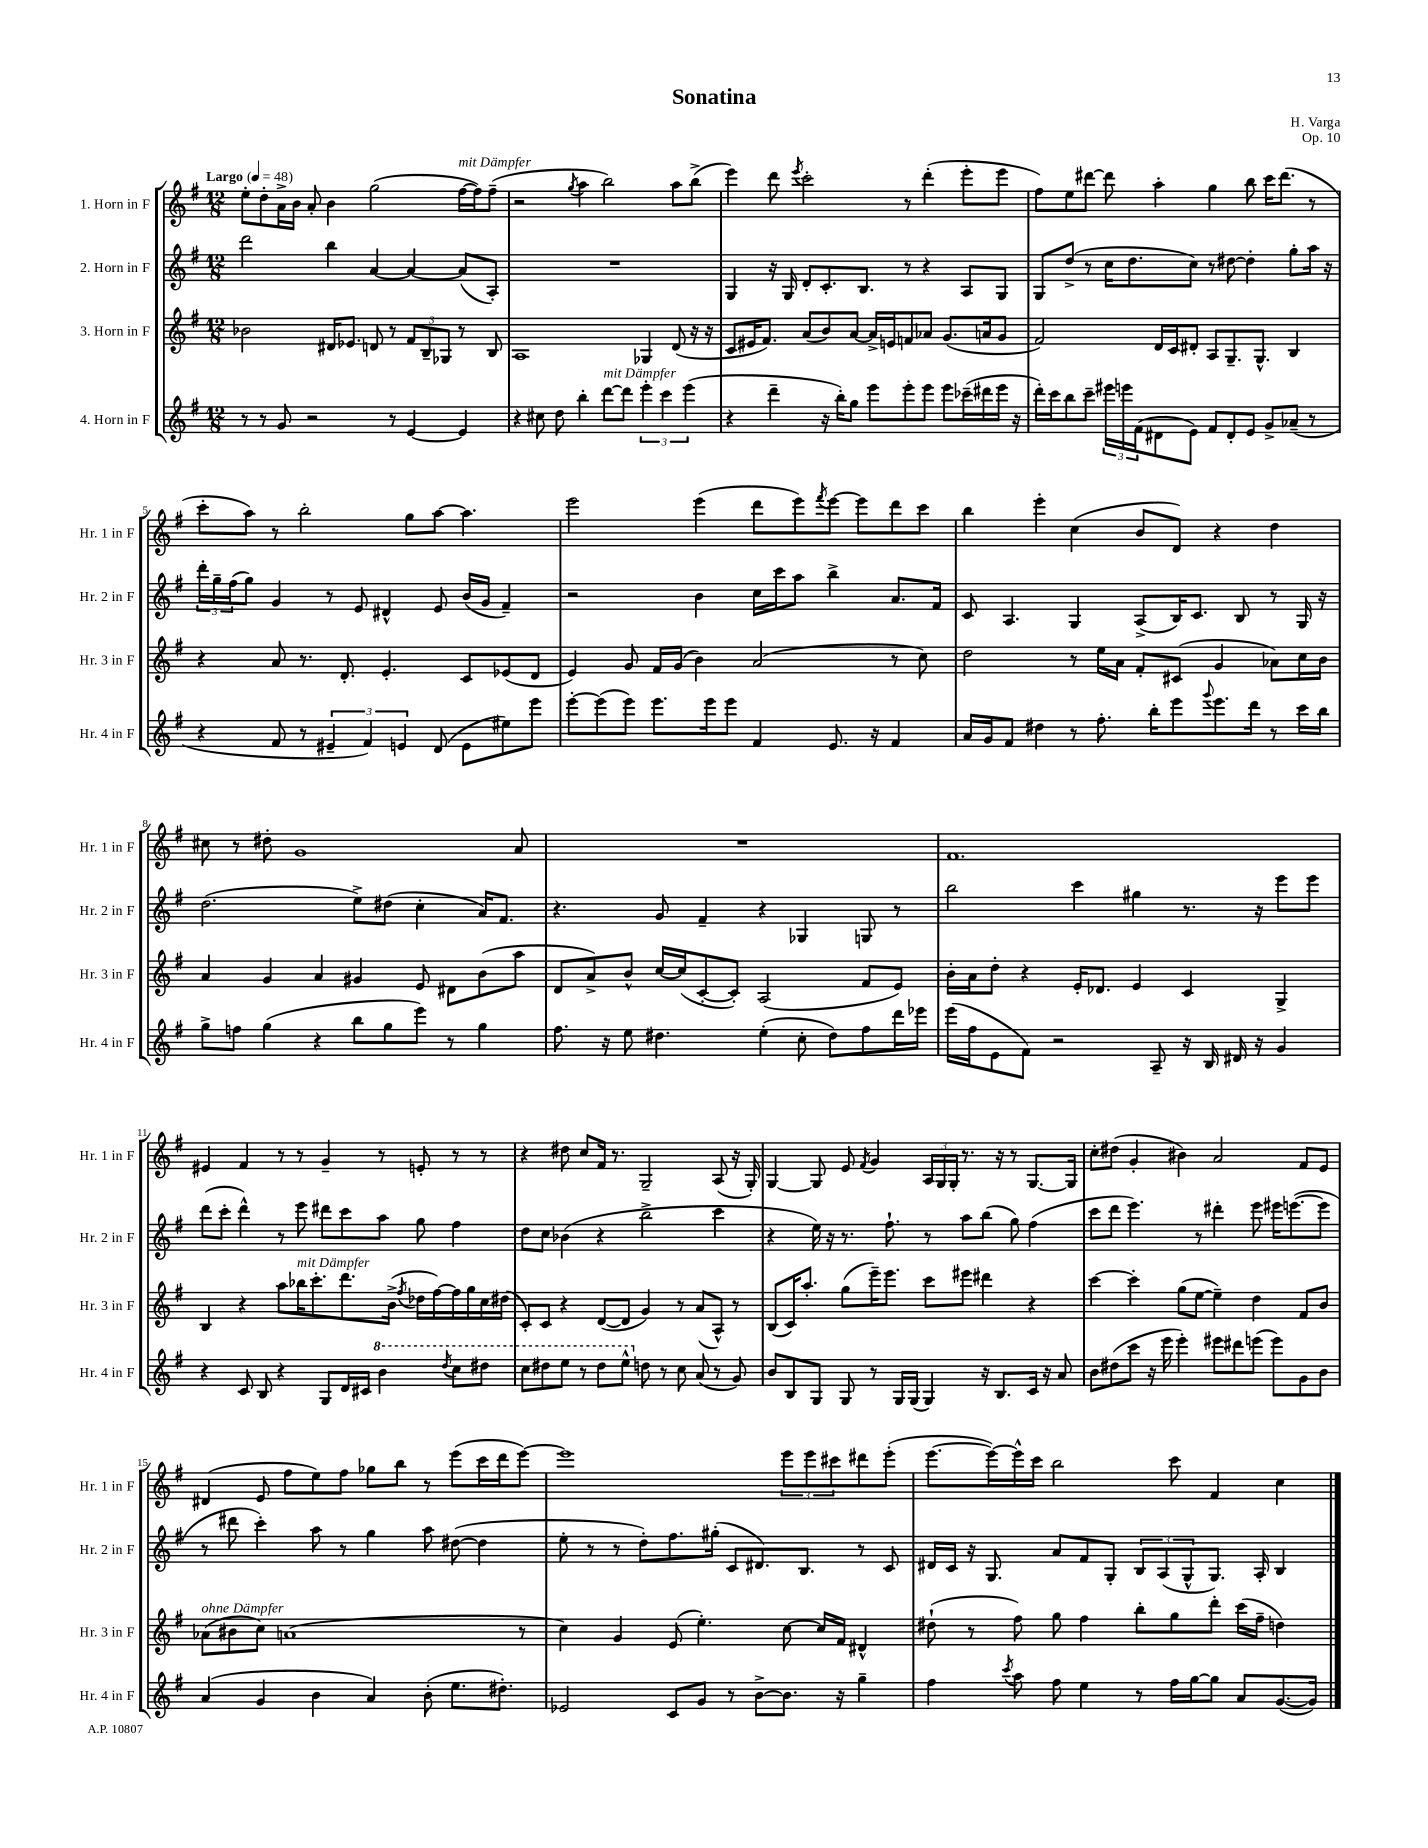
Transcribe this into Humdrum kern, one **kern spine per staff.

**kern	**kern	**kern	**kern
*staff4	*staff3	*staff2	*staff1
*clefG2	*clefG2	*clefG2	*clefG2
*k[f#]	*k[f#]	*k[f#]	*k[f#]
*M12/8	*M12/8	*M12/8	*M12/8
*MM48	*MM48	*MM48	*MM48
8r	2b-	2ddd	8ee'
8r	.	.	8dd'
8g	.	.	16a^
.	.	.	16b
2r	.	.	8a'
.	16d#	4bb	4b
.	8.e-	.	.
.	8d	[4a	(2gg
8r	8r	.	.
[4e	12f#	4a_	.
.	12B~	.	.
.	12G-	.	.
4e]	8r	(8a]	[16ff#
.	.	.	16ff#])
.	8B	8A')	(8ff#~
=	=	=	=
4r	1A	1.r	2r
8cc#	.	.	.
8dd	.	.	.
.	.	.	8qgg
4bb'	.	.	4aa
[8ddd	.	.	2bb)
8ddd]	.	.	.
6eee'	4G-	.	.
6ccc	.	.	.
.	(8d	.	8aa
(6eee	.	.	.
.	16r	.	(8bb^
.	16r	.	.
=	=	=	=
4r	8c	4G	4eee)
.	16e#	.	.
.	8.f#)	.	.
4ddd~	.	16r	8ddd
.	.	16G	.
.	.	.	8qeee
.	(8a	8d'	2ccc'
16r	8b)	8.c'	.
16bb')	.	.	.
8gg	[8a	.	.
.	.	8.B	.
8eee	16a^]	.	.
.	16e	.	.
8eee'	8f	8r	8r
8eee	8a-	4r	(4ddd'
8eee	(8.g	.	.
(16ccc-~	.	8A	8eee'
16ddd#	16a	.	.
16eee	8g	8G	8eee
16r	.	.	.
=	=	=	=
16ddd')	2f#)	8G	8ff#)
16ccc	.	.	.
8bb	.	(8dd^	8ee
8ccc~	.	8r	[8ddd#
24eee#	.	16cc	8ddd#]
24eee	.	.	.
.	.	8.dd	.
(24f#	.	.	.
8d#	16d	.	4aa'
.	16c	.	.
8e)	8d#'	8cc)	.
8f#	8A	8r	4gg
8d#'	8.G~	[8dd#	.
8e	.	4dd#']	8bb
.	8.G^^	.	.
8g^	.	.	16ccc
.	.	.	(8.ddd#
(8a-~	4B	8gg'	.
8r	.	16aa	8r
.	.	16r	.
=	=	=	=
4r	4r	24ddd'	8ccc'
.	.	24gg~	.
.	.	(24ff#	.
.	.	8gg)	8aa)
8f#	8a	4g	8r
8r	8.r	.	2bb'
6e#~	.	8r	.
.	8.d'	.	.
.	.	8e	.
6f#)	.	.	.
.	4.e'	4d#^^	.
6e	.	.	.
.	.	.	8gg
(8d	.	8e	[8aa
8e	8c	(16b	4.aa]
.	.	16g	.
8ee#)	(8e-	4f#~)	.
8eee	8d	.	.
=	=	=	=
[8eee'	4e)	2r	2eee
(8eee]	.	.	.
8eee)	8g	.	.
8.eee	16f#	.	.
.	(16g	.	.
.	4b)	4b	(4eee
16eee	.	.	.
8eee	.	.	.
4f#	(2a	16cc	8ddd
.	.	16ccc	.
.	.	8aa	8eee)
.	.	.	8qfff#
8.e	.	4bb^	[8eee
.	.	.	8eee]
16r	.	.	.
4f#	8r	8.a	8ddd
.	8cc)	.	8ccc
.	.	16f#	.
=	=	=	=
16a	2dd	8c	4bb
16g	.	.	.
8f#	.	4.A	.
4dd#	.	.	4eee'
8r	8r	4G	(4cc
8.ff#'	16ee	.	.
.	16a	.	.
.	8f#'	(8A^	8b
16bb'	.	.	.
8eee	(8c#	16B)	8d)
.	.	8.c	.
8qqggg	.	.	.
8.eee	4g	.	4r
.	.	8B	.
16ddd	.	.	.
8r	8a-)	8r	4dd
16ccc	16cc	16G	.
16bb	16b	16r	.
=	=	=	=
8gg^	4a	(2.dd	8cc#
8ff	.	.	8r
(4gg	4g	.	8dd#'
.	.	.	1g
4r	4a	.	.
8bb	4g#	8ee^)	.
8gg	.	(8dd#	.
8eee)	8e	4cc'	.
8r	8d#	.	.
4gg	(8b	16a)	.
.	.	8.f#	.
.	8aa	.	8a
=	=	=	=
8.ff#	8d	4.r	1.r
.	8a^)	.	.
16r	.	.	.
8ee	8b^^	.	.
4.dd#	[16cc	8g	.
.	(16cc]	.	.
.	[8c'	4f#~	.
.	8c'])	.	.
(4ee'	(2A	4r	.
8cc'	.	4G-	.
8dd#)	.	.	.
8ff#	8f#	8G	.
16ddd	8e)	8r	.
16eee-	.	.	.
=	=	=	=
(16eee	16b'	2bb	1.f#
16ff#	16a	.	.
8e	8dd'	.	.
8f#)	4r	.	.
2r	.	.	.
.	16e'	4ccc	.
.	8.d-	.	.
.	4e	4gg#	.
8A~	.	.	.
16r	4c	8.r	.
16B	.	.	.
16d#	.	.	.
16r	.	16r	.
4g	4G^	8eee	.
.	.	8eee	.
=	=	=	=
4r	4B	(8ddd	4e#
.	.	8ccc'	.
8c	4r	4ddd^^)	4f#
8B	.	.	.
4r	8aa	8r	8r
.	16bb-	8eee	8r
.	8.ccc'	.	.
8G	.	8ddd#	4g~
16d	8.ddd	8ccc	.
16c#	.	.	.
4bb	.	8aa	8r
.	(16b^	.	.
.	8qff#	.	.
.	16dd-	8gg	8e'
.	[16ff#)	.	.
8qddd	.	.	.
8ccc	16ff#]	4ff#	8r
.	16gg	.	.
8ddd#	16cc	.	8r
.	(16dd#	.	.
=	=	=	=
8ccc	8c')	8dd	4r
8ddd#	8c	8cc	.
8eee	4r	(4b-	8dd#
8r	.	.	8cc
8ddd#	([8d	4r	16f#
.	.	.	8.r
8eee^^	8d]	.	.
8dd	4g)	2bb^	2G~
8r	.	.	.
8cc	8r	.	.
(8a	(8a	.	.
8r	8A^^)	4ccc	(8A
8g)	8r	.	16r
.	.	.	16G')
=	=	=	=
8b	(8B	4r	[4G
8B	16c)	.	.
.	8.aa'	.	.
8G	.	16ee)	8G]
.	.	16r	.
8G	(8gg	8.r	8e
.	.	.	8qf#
8r	16eee~)	.	4g
.	8.eee	8.ff#`	.
16G	.	.	.
(16G	.	.	.
4G)	8ccc	8r	24A
.	.	.	24G
.	.	.	24G'
.	8eee#	8aa	8.r
16r	4ddd#	(8bb	.
8.B	.	.	16r
.	.	8gg)	8r
16c	4r	(4ff#	[8.G
16r	.	.	.
8a	.	.	.
.	.	.	16G]
=	=	=	=
8b	[4ccc	8ccc	8cc'
(8dd#	.	8ddd	(8dd#
8ccc	4ccc']	4.eee)	4g'
16r	.	.	.
16eee	.	.	.
4eee')	(8gg	.	4b#)
.	[8ee	8r	.
8eee#	4ee~])	4ddd#'	2a
8ddd#	.	.	.
(8eee	4dd	8eee	.
8eee)	.	16eee#	.
.	.	([8.eee	.
8g	8f#	.	8f#
8b	8b	8eee]	8e
=	=	=	=
(4a	(8a-	8r	(4d#
.	8b#	8ddd#	.
4g	8cc)	4ccc')	8e
.	(1a	.	8ff#
4b	.	8aa	8ee)
.	.	8r	8ff#
4a)	.	4gg	8gg-
.	.	.	8bb
(8b'	.	8aa	8r
8.ee	.	([8dd#	(8eee
.	.	4dd#]	16ccc
8.dd#')	.	.	16ddd
.	8r	.	[8eee)
=	=	=	=
2e-	4cc)	8ee'	1eee]
.	.	8r	.
.	4g	8r	.
.	.	8dd')	.
8c	(8e	8.ff#	.
8g	4.ee')	.	.
.	.	(16gg#'	.
8r	.	8c	.
[8b^	.	8.d#)	.
8.b]	[8cc	.	12eee
.	.	8.B	.
.	.	.	12eee
.	16cc]	.	.
.	.	.	12ccc#
16r	16f#	.	.
4gg~	4d#^^	8r	8ddd#
.	.	8c	(8eee'
=	=	=	=
4ff#	(8dd#`	16d#	[8.eee
.	.	16c	.
.	8r	16r	.
.	.	8.G	16eee_)
8qccc	.	.	.
8aa	8ff#)	.	16eee^^]
.	.	.	16ccc
8ff#	8gg	8a	2bb
4ee	4ff#	8f#	.
.	.	8G'	.
8r	8bb'	12B	.
.	.	(12A	.
16ff#	8gg	.	8ccc
.	.	12G^^	.
[16gg	.	.	.
8gg]	8ddd'	8.G)	4f#
8a	(16ccc	.	.
.	16ff#~	16A'	.
([8.g	4dd)	4B	4cc
16g])	.	.	.
==	==	==	==
*-	*-	*-	*-
